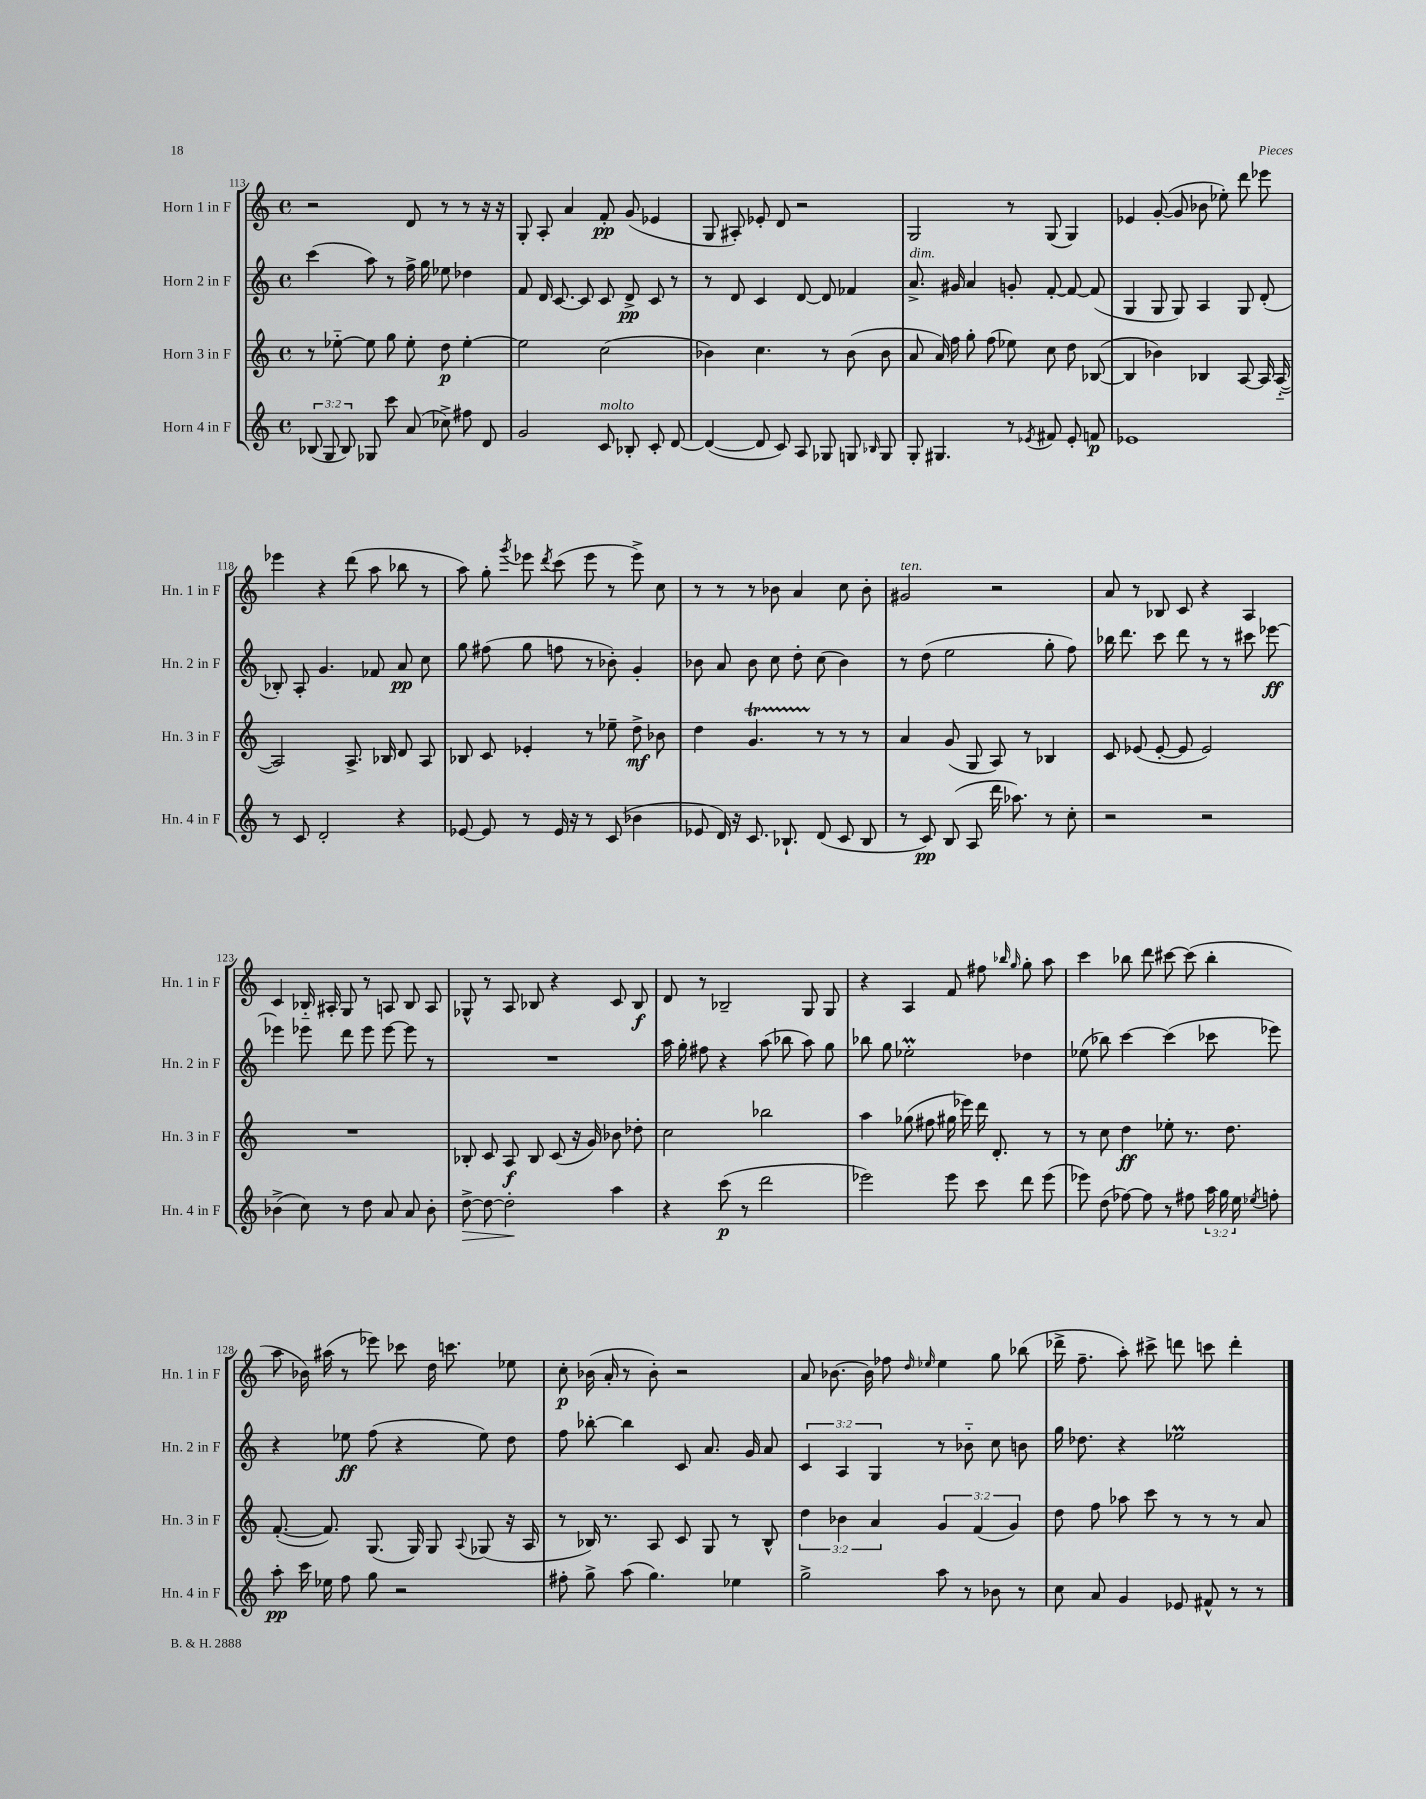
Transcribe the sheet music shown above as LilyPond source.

<<
\new StaffGroup <<
\new Staff = "s0" \with { instrumentName = "Horn 1 in F" shortInstrumentName = "Hn. 1 in F" } {
    \clef treble \key c \major \defaultTimeSignature \time 4/4
    \autoBeamOff r2 d'8 r8 r8 r16 r16 |
    g8-. a8-. a'4 f'8-.\pp g'8( ees'4 |
    g8 ais8-.) ees'8-. d'8 r2 |
    g2 r8 g8( g4) |
    ees'4 g'8~-.( g'8 bes'8 ees''8-.) d'''8 ees'''8 |
    ees'''4 r4 d'''8( a''8 bes''8 r8 |
    a''8) g''8-. \acciaccatura { g'''8 } ees'''8 \acciaccatura { d'''8 } c'''8( ees'''8 r8 ees'''8->) c''8 |
    r8 r8 r8 bes'8 a'4 c''8 bes'8-. |
    gis'2^\markup { \italic "ten." } r2 |
    a'8 r8 bes8 c'8 r4 a4 |
    c'4 bes16-_ ais16-. g8 r8 a8 bes8 a8 |
    ges8-^ r8 a8 bes8 r4 c'8 bes8\f |
    d'8 r8 bes2-- g8 g8 |
    r4 a4 f'8 fis''8 \grace { bes''16 g''16 } g''8-. a''8 |
    c'''4 bes''8 d'''8 cis'''8~ cis'''8( bes''4-. |
    a''8 bes'16) ais''16( r8 ees'''8) ces'''8 d''16 c'''8. ees''8 |
    c''8-.\p bes'16( a'16-. r8 bes'8-.) r2 |
    a'8 bes'8.~ bes'16 fes''8 \grace { d''16 ees''16 } ees''4 g''8 bes''8( |
    des'''16-> f''8.-- a''8-.) cis'''8-> d'''8 c'''8 d'''4-. \bar "|." |
}
\new Staff = "s1" \with { instrumentName = "Horn 2 in F" shortInstrumentName = "Hn. 2 in F" } {
    \clef treble \key c \major \defaultTimeSignature \time 4/4 \override Staff.TupletNumber.text = #tuplet-number::calc-fraction-text
    \autoBeamOff c'''4( a''8) r8 f''16-> g''16 ees''8 des''4 |
    f'8 d'16 c'8.~ c'8 c'8 d'8->\pp c'8 r8 |
    r8 d'8 c'4 d'8~ d'8 fes'4 |
    a'8.->^\markup { \italic "dim." } gis'16 a'4 g'8-. f'8~-. f'8~ f'8( |
    g4 g8 g8) a4 g8 d'8-.( |
    bes8-.) a8-. g'4. fes'8 a'8\pp c''8 |
    g''8 fis''8( g''8 f''8 r8 bes'8-.) g'4-. |
    bes'8 a'8 bes'8 c''8 d''8-. c''8( bes'4) |
    r8 d''8( e''2 g''8-. f''8) |
    bes''16 d'''8. c'''8 d'''8 r8 r8 cis'''8 ees'''8~\ff |
    ees'''4 ees'''8 d'''8 ees'''8 ees'''8~ ees'''8 r8 |
    R1 |
    a''16 g''16-. fis''8 r4 a''8( bes''8 a''8) g''8 |
    bes''8 g''8 ees''2-.\prall des''4 |
    ees''8( bes''8) c'''4~ c'''4( ces'''8 ees'''8) |
    r4 ees''8\ff f''8( r4 ees''8) d''8 |
    f''8 bes''8~-. bes''4 c'8 a'8. g'16 a'8 |
    \tuplet 3/2 { c'4 a4 g4 } r8 bes'8-_ c''8 b'8 |
    g''16 des''8. r4 ees''2\prall \bar "|." |
}
\new Staff = "s2" \with { instrumentName = "Horn 3 in F" shortInstrumentName = "Hn. 3 in F" } {
    \clef treble \key c \major \defaultTimeSignature \time 4/4 \override Staff.TupletNumber.text = #tuplet-number::calc-fraction-text
    \autoBeamOff r8 ees''8~-_ ees''8 g''8 ees''8-. d''8\p ees''4~-. |
    ees''2 c''2( |
    bes'4) c''4. r8 bes'8( bes'8 |
    a'8 a'16) f''16 g''8-. f''8( ees''8) c''8 d''8 bes8~( |
    bes4 bes'4) bes4 a8~ a16 a16~-_( |
    a2) a8.-> bes16 d'8 a8 |
    bes8 c'8 ees'4-. r8 ees''8-- d''8->\mf bes'8 |
    d''4 g'4.\startTrillSpan r8\stopTrillSpan r8 r8 |
    a'4 g'8( g8 a8) r8 bes4 |
    c'8 ees'8( ees'8~-. ees'8 ees'2) |
    R1 |
    bes8-. c'8 a8\f bes8 c'8( r16 g'16) bes'8 des''8-. |
    c''2 bes''2 |
    a''4 ges''8( fis''8 gis''16 ees'''16) d'''16 d'8.-. r8 |
    r8 c''8 d''4\ff ees''8-. r8. d''8. |
    f'8.~-.( f'8.) g8.( g16) g8 \appoggiatura { a8 } ges8( r16 a16 |
    r8 bes16) r8. a8 c'8 g8 r8 bes8-^ |
    \tuplet 3/2 { d''4 bes'4 a'4 } \tuplet 3/2 { g'4 f'4( g'4) } |
    d''8 f''8 aes''8 c'''8 r8 r8 r8 a'8 \bar "|." |
}
\new Staff = "s3" \with { instrumentName = "Horn 4 in F" shortInstrumentName = "Hn. 4 in F" } {
    \clef treble \key c \major \defaultTimeSignature \time 4/4 \override Staff.TupletNumber.text = #tuplet-number::calc-fraction-text
    \autoBeamOff \tuplet 3/2 { bes8( g8 bes8) } ges8 c'''8 a'8( ces''8->) fis''8 d'8 |
    g'2 c'8^\markup { \italic "molto" } bes8-. c'8-. d'8~ |
    d'4~( d'8 c'8) a8 ges8 g8 \grace { bes16 } g8 |
    g8-. gis4. r8 \acciaccatura { ees'8 } fis'8 ees'8-. f'8\p |
    ees'1 |
    r8 c'8 d'2-. r4 |
    ees'8~ ees'8 r8 ees'16 r16 r8 c'8( bes'4 |
    ees'8 d'16) r16 c'8. bes8.-! d'8( c'8 bes8 |
    r8 c'8\pp) b8( a8 d'''16 aes''8.) r8 c''8-. |
    r2 r2 |
    bes'4->( c''8) r8 d''8 a'8 a'8 bes'8-. |
    d''8~->\> d''8~ d''2-.\! a''4 |
    r4 c'''8\p( r8 d'''2 |
    ees'''2) ees'''8 c'''8 d'''8 ees'''8( |
    ees'''8) d''8( fes''8~) fes''8 r8 fis''8 \tuplet 3/2 { a''16 g''16 e''16 } \acciaccatura { ees''8 } f''8-. |
    a''8-.\pp c'''16 ees''16 f''8 g''8 r2 |
    fis''8-. g''8-> a''8( g''4.) ees''4 |
    g''2-> a''8 r8 bes'8 r8 |
    c''8 a'8 g'4 ees'8 fis'8-^ r8 r8 \bar "|." |
}
>>
>>
\layout { \context { \Score currentBarNumber = #113 } }
